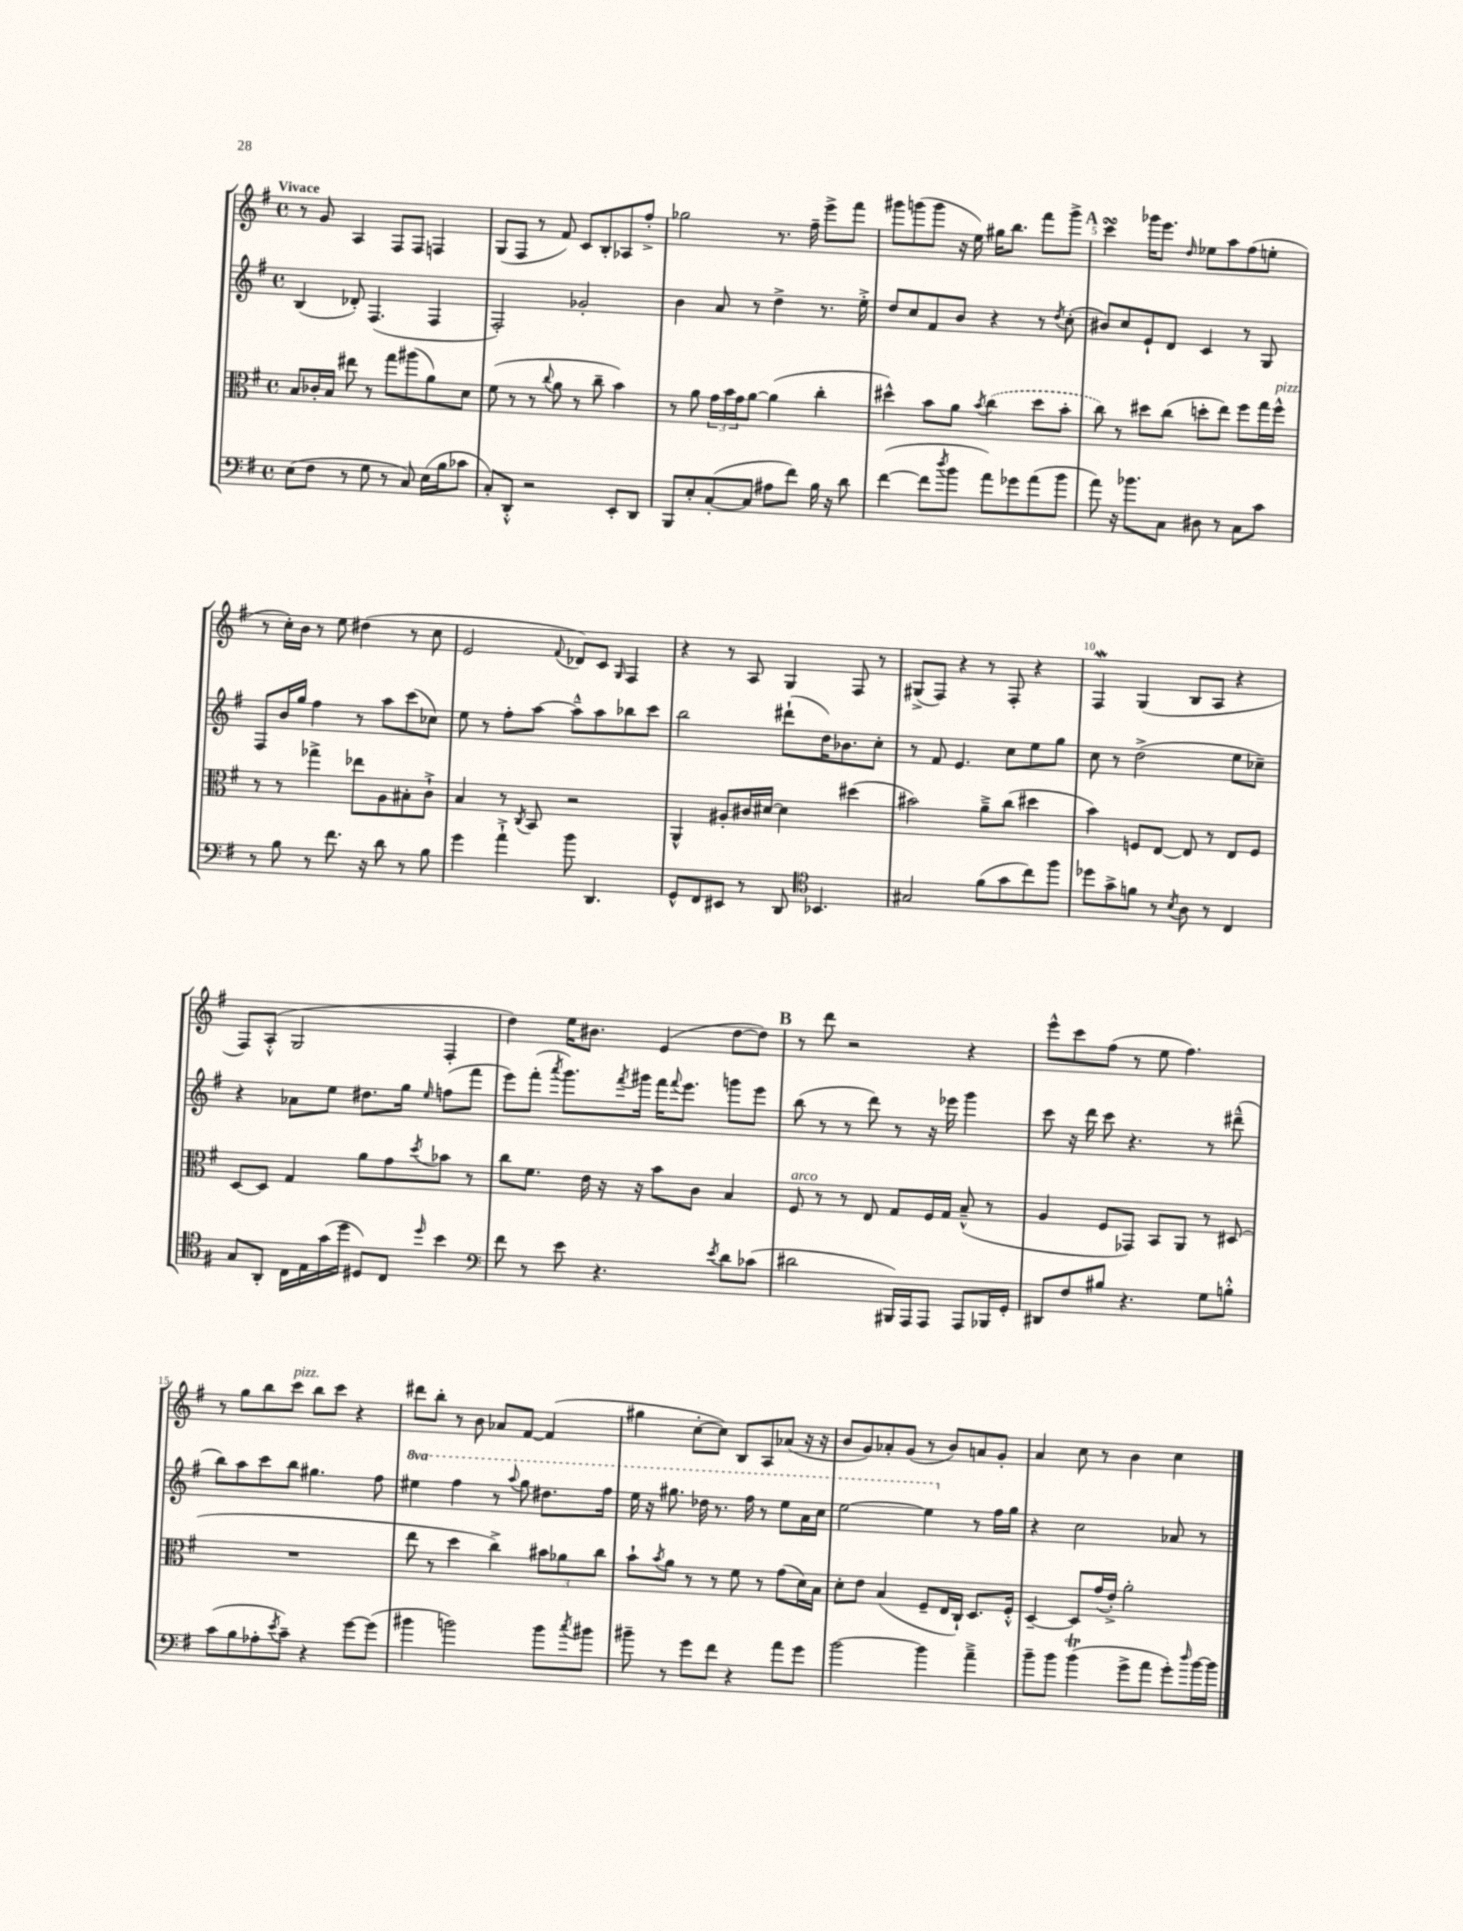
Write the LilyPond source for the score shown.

<<
\new StaffGroup <<
\new Staff = "s0" {
    \clef treble \key g \major \defaultTimeSignature \time 4/4 \tempo "Vivace"
    r8 g'8 a4 fis8 fis8 f4 |
    g8( fis8 r8 fis'8) c'8 b8-. aes8 fis''8-.-> |
    ges''2 r8. fis''16-- e'''8-> fis'''8 |
    gis'''8 g'''8( g'''8 r16 e''16) gis''16 b''8. fis'''8 g'''8-> |
    \mark \markup { \bold "A" } c'''4\turn ges'''16 e'''8. \grace { d''16 } ees''8 a''8 fis''8( e''8-. |
    r8 c''16-.) b'16 r8 e''8 dis''4( r8 c''8 |
    e'2 \appoggiatura { fis'8 } des'8) c'8 \grace { g16 } fis4 |
    r4 r8 a8 g4 fis8 r8 |
    gis8->( fis8) r4 r8 fis8-. r4 |
    fis4\mordent g4( b8 a8 r4 |
    fis8) a8-.-^( g2 fis4-. |
    d''4) e''16 bis'8. e'4( d''8~ d''8) |
    \mark \markup { \bold "B" } r8 d'''8 r2 r4 |
    e'''8-^ c'''8 fis''8( r8 e''8 fis''4.) |
    r8 g''8 b''8 c'''8^\markup { \italic "pizz." } b''8 c'''8 r4 |
    dis'''8 b''8-. r8 b'8 aes'8 fis'8~ fis'4( |
    gis''4 c''8~-. c''8) b8 a8 aes'8( r16 r16 |
    b'8 g'8) aes'8-. g'8( r8 b'8) a'8 g'8-. |
    a'4 c''8 r8 b'4 c''4 \bar "|." |
}
\new Staff = "s1" {
    \clef treble \key g \major \defaultTimeSignature \time 4/4 \set Staff.ottavationMarkups = #ottavation-simple-ordinals
    b4( des'8-.) fis4.( fis4 |
    fis2-.) ges'2-. |
    b'4 a'8 r8 d''4-> r8. e''16-.-> |
    d''8 c''8 fis'8 b'8 r4 r8 \acciaccatura { d''8 } c''8-.( |
    \mark \markup { \bold "A" } bis'8) c''8 e'8-! d'8 c'4 r8 g8 |
    fis8 b'16 g''16 fis''4 r8 a''8 c'''8( ces''8) |
    e''8 r8 fis''8-. a''8~ a''8---^ a''8 bes''8 c'''8 |
    b''2 dis'''8-!( d''16) bes'8. c''8-. |
    r8 fis'8 e'4. c''8 e''8 g''8 |
    c''8 r8 d''2->( e''8 ces''8--) |
    r4 aes'8 e''8 dis''8. g''16 \grace { e''16 } f''8( fis'''8 |
    e'''8) fis'''8-.( \acciaccatura { a'''8 } g'''8.) \acciaccatura { fis'''8 } gis'''16 fis'''16 \appoggiatura { fis'''8 } e'''8. g'''8 e'''8 |
    \mark \markup { \bold "B" } b''8( r8 r8 d'''8) r8 r16 ees'''16 g'''4 |
    c'''8 r16 d'''16 c'''8 r4. r8 dis'''8---^( |
    b''8) a''8 c'''8 b''8 gis''4. fis''8 |
    \ottava #1 eis'''4 fis'''4 r8 \appoggiatura { a'''8 } g'''8 dis'''8. fis'''16 |
    e'''16 r16 gis'''8. des'''16 r8. fis'''16 r8 e'''8 a''16 c'''16 |
    e'''2~ e'''4 \ottava #0 r8 fis''16 g''16 |
    r4 c''2 aes'8 r8 \bar "|." |
}
\new Staff = "s2" {
    \clef alto \key g \major \defaultTimeSignature \time 4/4
    b8 ces'16-. b16 eis''8 r8 g''8 ais''8( a'8) d'8 |
    fis'8( r8 r8 \appoggiatura { c''8 } a'8 r8 c''8-- b'4) |
    r8 a'8 \tuplet 3/2 { g'16 b'16 g'16 } a'8~ a'4( c''4-. |
    dis''4-^) b'8 a'8 \acciaccatura { b'8 } \once \slurDashed c''4( dis''8 b'8-. |
    \mark \markup { \bold "A" } c''8) r8 dis''8 c''8( d''8-. e''8) fis''8 g''16 fis''16-^^\markup { \italic "pizz." } |
    r8 r8 ges''4-> ees''8 a8 bis8-. c'8-!-> |
    b4 r8 \acciaccatura { c8 } b,8 r2 |
    a,4-^ ais8-. cis'16 dis'16~ dis'4 dis''4( |
    bis'2) a'8---> c''8( dis''4 |
    b'4) f8 e8~ e8 r8 e8 f8 |
    d8~ d8 g4 a'8 g'8 \acciaccatura { d''8 } bes'8 r8 |
    c''8 fis'8. e'16 r16 r16 b'8 c'8 b4 |
    \mark \markup { \bold "B" } fis8^\markup { \italic "arco" } r8 r8 e8 g8 fis16 g16 b8---^( r8 |
    a4 fis8 ges,8) b,8 a,8 r8 dis8( |
    R1 |
    e''8 r8 d''4 c''4->) \tuplet 3/2 { bis'8 aes'8 c''8 } |
    b'8-! \acciaccatura { b'8 } a'8 r8 r8 fis'8 r8 g'8( d'16) b16 |
    d'8-. e'8 b4( fis8-- e16 c16-!) d8. fis16-.-^ |
    d4~-- d8 g'16( e'16-.->) a'2-. \bar "|." |
}
\new Staff = "s3" {
    \clef bass \key g \major \defaultTimeSignature \time 4/4
    e8( fis8 r8 g8 r8 c8) e16( b16 ces'8 |
    c8-.) d,8-.-^ r2 e,8-. d,8 |
    b,,8 e8-. c8~-.( c8 ais8 fis'8) b16 r16 d'8 |
    fis'4~( fis'8 \acciaccatura { d''8 } b'8 a'8) ges'8 a'8( b'8 |
    \mark \markup { \bold "A" } a'8) r16 bes'8. c8 dis8 r8 c8 c'8 |
    r8 b8 r8 fis'8. r16 d'8 r8 b8 |
    g'4 a'4-!-> b'8 d,4. |
    g,8-^ fis,8 eis,8 r8 d,8 \clef tenor bes,4. |
    gis2 fis'8( g'8 c''8) fis''8 |
    des''8 g'8-> f'8 r8 \acciaccatura { b8 } a8 r8 c4 |
    g8 a,8-. c16 e16 g'16( d''16 dis8) c8 \grace { d''16 } b'4 |
    \clef bass fis'8 r8 e'8 r4. \acciaccatura { e'8 } d'8 ces'8( |
    \mark \markup { \bold "B" } dis'2 bis,,16) a,,16 a,,8 a,,8 bes,,16 g,16-. |
    dis,8 fis8 bis8 r4. g8 b8-.-^ |
    c'8( b8 aes8-. \acciaccatura { e'8 } c'8--) r4 g'8~ g'8( |
    bis'4 b'2) b'8 \acciaccatura { c''8 } bis'8 |
    bis'8-- r8 g'8 fis'8 r4 a'8 g'8 |
    b'2~ b'4 a'4---> |
    b'8-- b'8 b'4\trill( g'8-> a'8 g'8-.) \grace { d''16 } b'16~ b'16 \bar "|." |
}
>>
>>
\layout { \context { \Score \override BarNumber.break-visibility = ##(#f #t #t) barNumberVisibility = #(every-nth-bar-number-visible 5) } }
